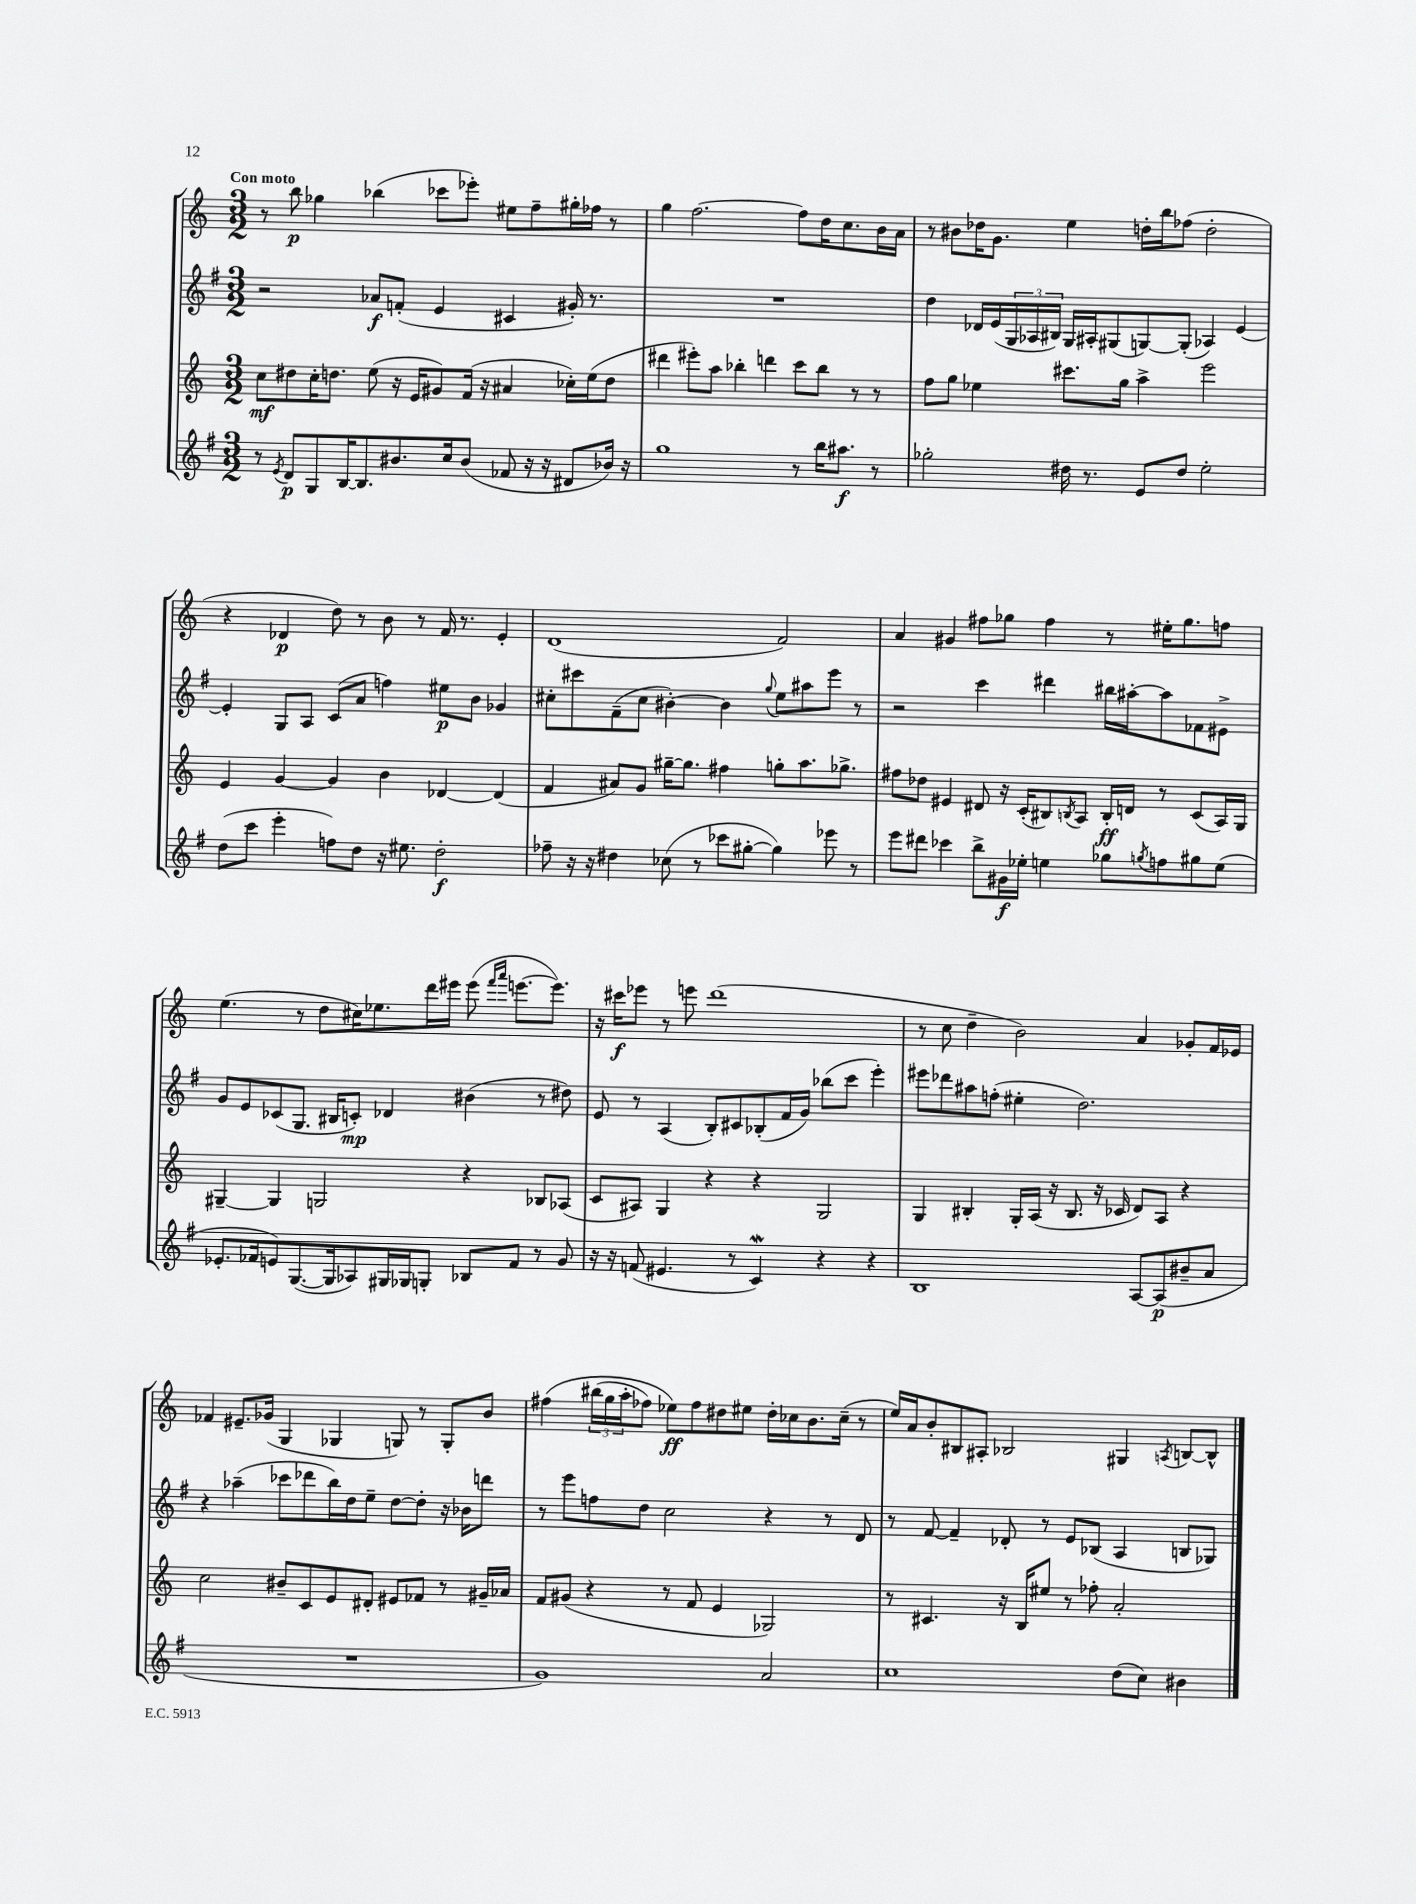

**kern	**dynam	**kern	**dynam	**kern	**dynam	**kern	**dynam
*part4	*part4	*part3	*part3	*part2	*part2	*part1	*part1
*staff4	*staff4	*staff3	*staff3	*staff2	*staff2	*staff1	*staff1
*clefG2	*	*clefG2	*	*clefG2	*	*clefG2	*
*k[f#]	*	*k[]	*	*k[f#]	*	*k[]	*
*M3/2	*	*M3/2	*	*M3/2	*	*M3/2	*
=1	=1	=1	=1	=1	=1	=1	=1
!	!	!	!	!	!	!LO:TX:a:B:t=Con moto	!
8r	.	8cc\L	mf	2r	.	8r	.
8qe/	.	.	.	.	.	.	.
8d/L	p	8dd#X\	.	.	.	8bb\	p
8G/	.	16cc'\K	.	.	.	4gg-X\	.
.	.	8.ddn\J	.	.	.	.	.
[16B/K	.	.	.	.	.	.	.
8.B/]	.	.	.	.	.	.	.
.	.	(8ee\	.	8a-X/L	f	(4bb-X\	.
8.b#X/	.	16r	.	(8fn'/J	.	.	.
.	.	16e/KL	.	.	.	.	.
.	.	8g#X/)	.	4e/	.	8ccc-X\L	.
16cc/k	.	.	.	.	.	.	.
(8b#/J	.	(16f/Jk	.	.	.	8eee-X'\J)	.
.	.	16r	.	.	.	.	.
8f-X/	.	4a#X/	.	4c#X/	.	8ee#X\L	.
16r	.	.	.	.	.	8ff~\	.
16r	.	.	.	.	.	.	.
8d#X/L	.	16cc-X'\LL)	.	16g#X'/)	.	16gg#X'\L	.
.	.	(16ee\J	.	8.r	.	16ff-X\JJ	.
16b-X/Jk)	.	8dd\J	.	.	.	8r	.
16r	.	.	.	.	.	.	.
=2	=2	=2	=2	=2	=2	=2	=2
1gg	.	4ddd#X\	.	1.r	.	4gg\	.
.	.	8eee#X'\L)	.	.	.	[2.ff\	.
.	.	8aa\J	.	.	.	.	.
.	.	4bb-X'\	.	.	.	.	.
.	.	4dddn\	.	.	.	.	.
8r	.	8ccc\L	.	.	.	8ff\L]	.
16bb\KL	.	8bb-\J	.	.	.	16dd\K	.
8.aa#X\J	f	.	.	.	.	8.cc\	.
.	.	8r	.	.	.	.	.
8r	.	8r	.	.	.	16b\L	.
.	.	.	.	.	.	16a\JJ	.
=3	=3	=3	=3	=3	=3	=3	=3
2gg-X'\	.	8ff\L	.	4dd\	.	8r	.
.	.	8gg\J	.	.	.	8b#X\L	.
.	.	4ee-X\	.	16d-X/LL	.	16dd-X\K	.
.	.	.	.	(16e/	.	8.g\J	.
.	.	.	.	24G/	.	.	.
.	.	.	.	24A-X/	.	.	.
.	.	.	.	24B#X/JJ)	.	.	.
16dd#X\	.	8.ccc#X\L	.	16G/LL	.	4ee\	.
8.r	.	.	.	16A#X'/J	.	.	.
.	.	.	.	(8G#X/	.	.	.
.	.	16gg\Jk	.	.	.	.	.
8e/L	.	4aa^\	.	[8Gn/)	.	16ddn'\LL	.
.	.	.	.	.	.	16bb\J	.
8dd#/J	.	.	.	(8G'/J]	.	(8ff-X\J	.
2ee'\	.	2eee\	.	4A-X/)	.	2dd'\	.
.	.	.	.	[4e/	.	.	.
!!LO:LB:g=z
=4	=4	=4	=4	=4	=4	=4	=4
(8dd\L	.	4e/	.	4e'/]	.	4r	.
8ccc\J	.	.	.	.	.	.	.
4eee'\	.	[4g/	.	8G/L	.	4d-X/	p
.	.	.	.	8A/J	.	.	.
8ffn\L)	.	4g/]	.	(8c/L	.	8dd\)	.
8dd\J	.	.	.	8a/J	.	8r	.
16r	.	4b\	.	4ffn\)	.	8b\	.
8.ee#X\	.	.	.	.	.	.	.
.	.	.	.	.	.	8r	.
2dd'\	f	[4d-X/	.	8ee#X\L	p	16f/	.
.	.	.	.	.	.	8.r	.
.	.	.	.	8b\J	.	.	.
.	.	(4d-/]	.	4g-X/	.	4e'/	.
=5	=5	=5	=5	=5	=5	=5	=5
8ff-X~\	.	4f/	.	8cc#X'\L	.	(1d	.
16r	.	.	.	8ccc#X\	.	.	.
16r	.	.	.	.	.	.	.
4dd#X\	.	8a#X/L)	.	(8f#~\	.	.	.
.	.	8g/J	.	8cc#\J	.	.	.
(8cc-X\	.	[16gg#X~\KL	.	[4b#X'\)	.	.	.
.	.	8.gg#\J]	.	.	.	.	.
8r	.	.	.	.	.	.	.
8ccc-X\L	.	4ff#X\	.	4b#\]	.	.	.
[8gg#X'\J	.	.	.	.	.	.	.
.	.	.	.	8qqgg/	.	.	.
4gg#\])	.	8ggn'\L	.	8ee\L	.	2f/)	.
.	.	8.aa\	.	8aa#X\	.	.	.
8eee-X\	.	.	.	8eee\J	.	.	.
.	.	8.gg-X^\J	.	.	.	.	.
8r	.	.	.	8r	.	.	.
=6	=6	=6	=6	=6	=6	=6	=6
8eee\L	.	8ff#X\L	.	2r	.	4a/	.
8ddd#X\J	.	8dd-X\J	.	.	.	.	.
4ccc-X\	.	4e#X/	.	.	.	4g#X/	.
8bb^\L	.	8d#X/	.	4ccc\	.	8ff#X\L	.
16g#X\L	f	16r	.	.	.	8gg-X\J	.
16ee-X'\JJ	.	(16c'/KL	.	.	.	.	.
4een\	.	8B#X/)	.	4ddd#X\	.	4ff#\	.
.	.	8qBn/	.	.	.	.	.
.	.	8A/J	.	.	.	.	.
8gg-X\L	.	16B'/LL	ff	16bb#X\LL	.	8r	.
.	.	16dn/JJ	.	[16aa#X'\J	.	.	.
8qggn/	.	.	.	.	.	.	.
8ffn\	.	8r	.	8aa#\]	.	16ee#X'\KL	.
.	.	.	.	.	.	8.gg-\	.
8gg#X\	.	(8c/L	.	8f-X\	.	.	.
(8ee\J	.	16A/L)	.	8e#X^\J	.	8ffn\J	.
.	.	16G/JJ	.	.	.	.	.
!!LO:LB:g=z
=7	=7	=7	=7	=7	=7	=7	=7
8.e-X'/L	.	[4G#X~/	.	8g/L	.	(4.ee\	.
.	.	.	.	8e/	.	.	.
16f-X/k	.	.	.	.	.	.	.
8en/)	.	4G#/]	.	(8c-X/	.	.	.
([8.G/	.	.	.	8.G/J	.	8r	.
.	.	2Gn/	.	.	.	8dd\L	.
16G/k]	.	.	.	16B#X/KL	.	.	.
8A-X/)	.	.	.	8cn'/J)	mp	16cc#X\K)	.
.	.	.	.	.	.	8.ee-X\	.
16G#X/L	.	.	.	4d-X/	.	.	.
16G-X/J	.	.	.	.	.	.	.
8Gn'/J	.	.	.	.	.	16ddd\L	.
.	.	.	.	.	.	16eee#X\JJ	.
8B-X/L	.	4r	.	(4b#X\	.	(8eee#\	.
.	.	.	.	.	.	16qqfff/LL	.
.	.	.	.	.	.	16qqaaa/JJ	.
8f-/J	.	.	.	.	.	[8.eeen\L	.
8r	.	8B-X/L	.	8r	.	.	.
.	.	.	.	.	.	8.eee\J])	.
8g/	.	(8A-X/J	.	8dd#X\)	.	.	.
=8	=8	=8	=8	=8	=8	=8	=8
16r	.	8c/L	.	8e/	.	16r	.
16r	.	.	.	.	.	16ccc#X\KL	f
(8fn/	.	8A#X/J)	.	8r	.	8eee-X\J	.
4.e#X/	.	4G/	.	(4A/	.	8r	.
.	.	.	.	.	.	8eeen\	.
.	.	4r	.	8B'/L)	.	(1ddd	.
8r	.	.	.	8c#X/	.	.	.
4cw/)	.	4r	.	(8B-X'/	.	.	.
.	.	.	.	16f#/L	.	.	.
.	.	.	.	16g/JJ)	.	.	.
4r	.	2G/	.	(8bb-X\L	.	.	.
.	.	.	.	8ccc\J	.	.	.
4r	.	.	.	4eee'\)	.	.	.
=9	=9	=9	=9	=9	=9	=9	=9
1B	.	4G/	.	8eee#X\L	.	8r	.
.	.	.	.	8ddd-X\	.	8cc\	.
.	.	4B#X'/	.	8aa#X\	.	4dd~\	.
.	.	.	.	(8ffn'\J	.	.	.
.	.	16G'/LL	.	4ee#X'\	.	2b\)	.
.	.	(16A/JJ	.	.	.	.	.
.	.	16r	.	.	.	.	.
.	.	8.B#/	.	.	.	.	.
.	.	.	.	2.dd\)	.	.	.
.	.	16r	.	.	.	.	.
.	.	16c-X/	.	.	.	.	.
[8A/L	.	8d/L)	.	.	.	4a/	.
(8A/]	p	8A/J	.	.	.	.	.
8b#X~/	.	4r	.	.	.	8g-X'/L	.
8a/J	.	.	.	.	.	16f/L	.
.	.	.	.	.	.	16e-X/JJ	.
!!LO:LB:g=z
=10	=10	=10	=10	=10	=10	=10	=10
1.r	.	2cc\	.	4r	.	4f-X/	.
.	.	.	.	(4aa-X~\	.	8.e#X~/L	.
.	.	.	.	.	.	(16g-X/Jk	.
.	.	8b#X~/L	.	8ccc-X\L	.	4G/	.
.	.	8c/	.	8ddd-X\	.	.	.
.	.	8e/	.	16bb\L)	.	4G-X/	.
.	.	.	.	16dd\J	.	.	.
.	.	8d#X'/J	.	8ee~\J	.	.	.
.	.	8e#X/L	.	[8dd\L	.	8Gn/)	.
.	.	8f-X/J	.	8dd'\J]	.	8r	.
.	.	8r	.	16r	.	8G'/L	.
.	.	.	.	16b-X\KL	.	.	.
.	.	16g#X~/LL	.	8dddn\J	.	8b/J	.
.	.	16a-X/JJ	.	.	.	.	.
=11	=11	=11	=11	=11	=11	=11	=11
1g)	.	8f/L	.	8r	.	(4ff#X\	.
.	.	(8g#X/J	.	8eee\L	.	.	.
.	.	4r	.	8ffn\	.	(24bb#X\LL	.
.	.	.	.	.	.	24gg\	.
.	.	.	.	.	.	24aa'\J	.
.	.	.	.	8dd\J	.	8ff-X\J)	.
.	.	8r	.	2cc\	.	8ee-X\L)	ff
.	.	8f/	.	.	.	8ff-\	.
.	.	4e/	.	.	.	8dd#X\	.
.	.	.	.	.	.	8ee#X\J	.
2a/	.	2G-X/)	.	4r	.	16dd#'\LL	.
.	.	.	.	.	.	16cc-X\J	.
.	.	.	.	.	.	8.b\	.
.	.	.	.	8r	.	.	.
.	.	.	.	.	.	(16cc-~\Jk	.
.	.	.	.	8d/	.	8r	.
=12	=12	=12	=12	=12	=12	=12	=12
1cc	.	8r	.	8r	.	16ee/LL)	.
.	.	.	.	.	.	16a/J	.
.	.	4.c#X/	.	[8f#/	.	8b'/	.
.	.	.	.	4f#~/]	.	8B#X/	.
.	.	.	.	.	.	8A#X'/J	.
.	.	16r	.	8d-X'/	.	2B-X/	.
.	.	16B/KL	.	.	.	.	.
.	.	8ee#X/J	.	8r	.	.	.
.	.	8r	.	8e/L	.	.	.
.	.	8ff-X'\	.	(8B-X/J	.	.	.
(8dd\L	.	2a'/	.	4A/	.	4G#X/	.
8cc\J)	.	.	.	.	.	.	.
.	.	.	.	.	.	8qAn/	.
4b#X\	.	.	.	8Bn/L	.	[8Bn/L	.
.	.	.	.	8G-X/J)	.	8B^^/J]	.
==	==	==	==	==	==	==	==
*-	*-	*-	*-	*-	*-	*-	*-
